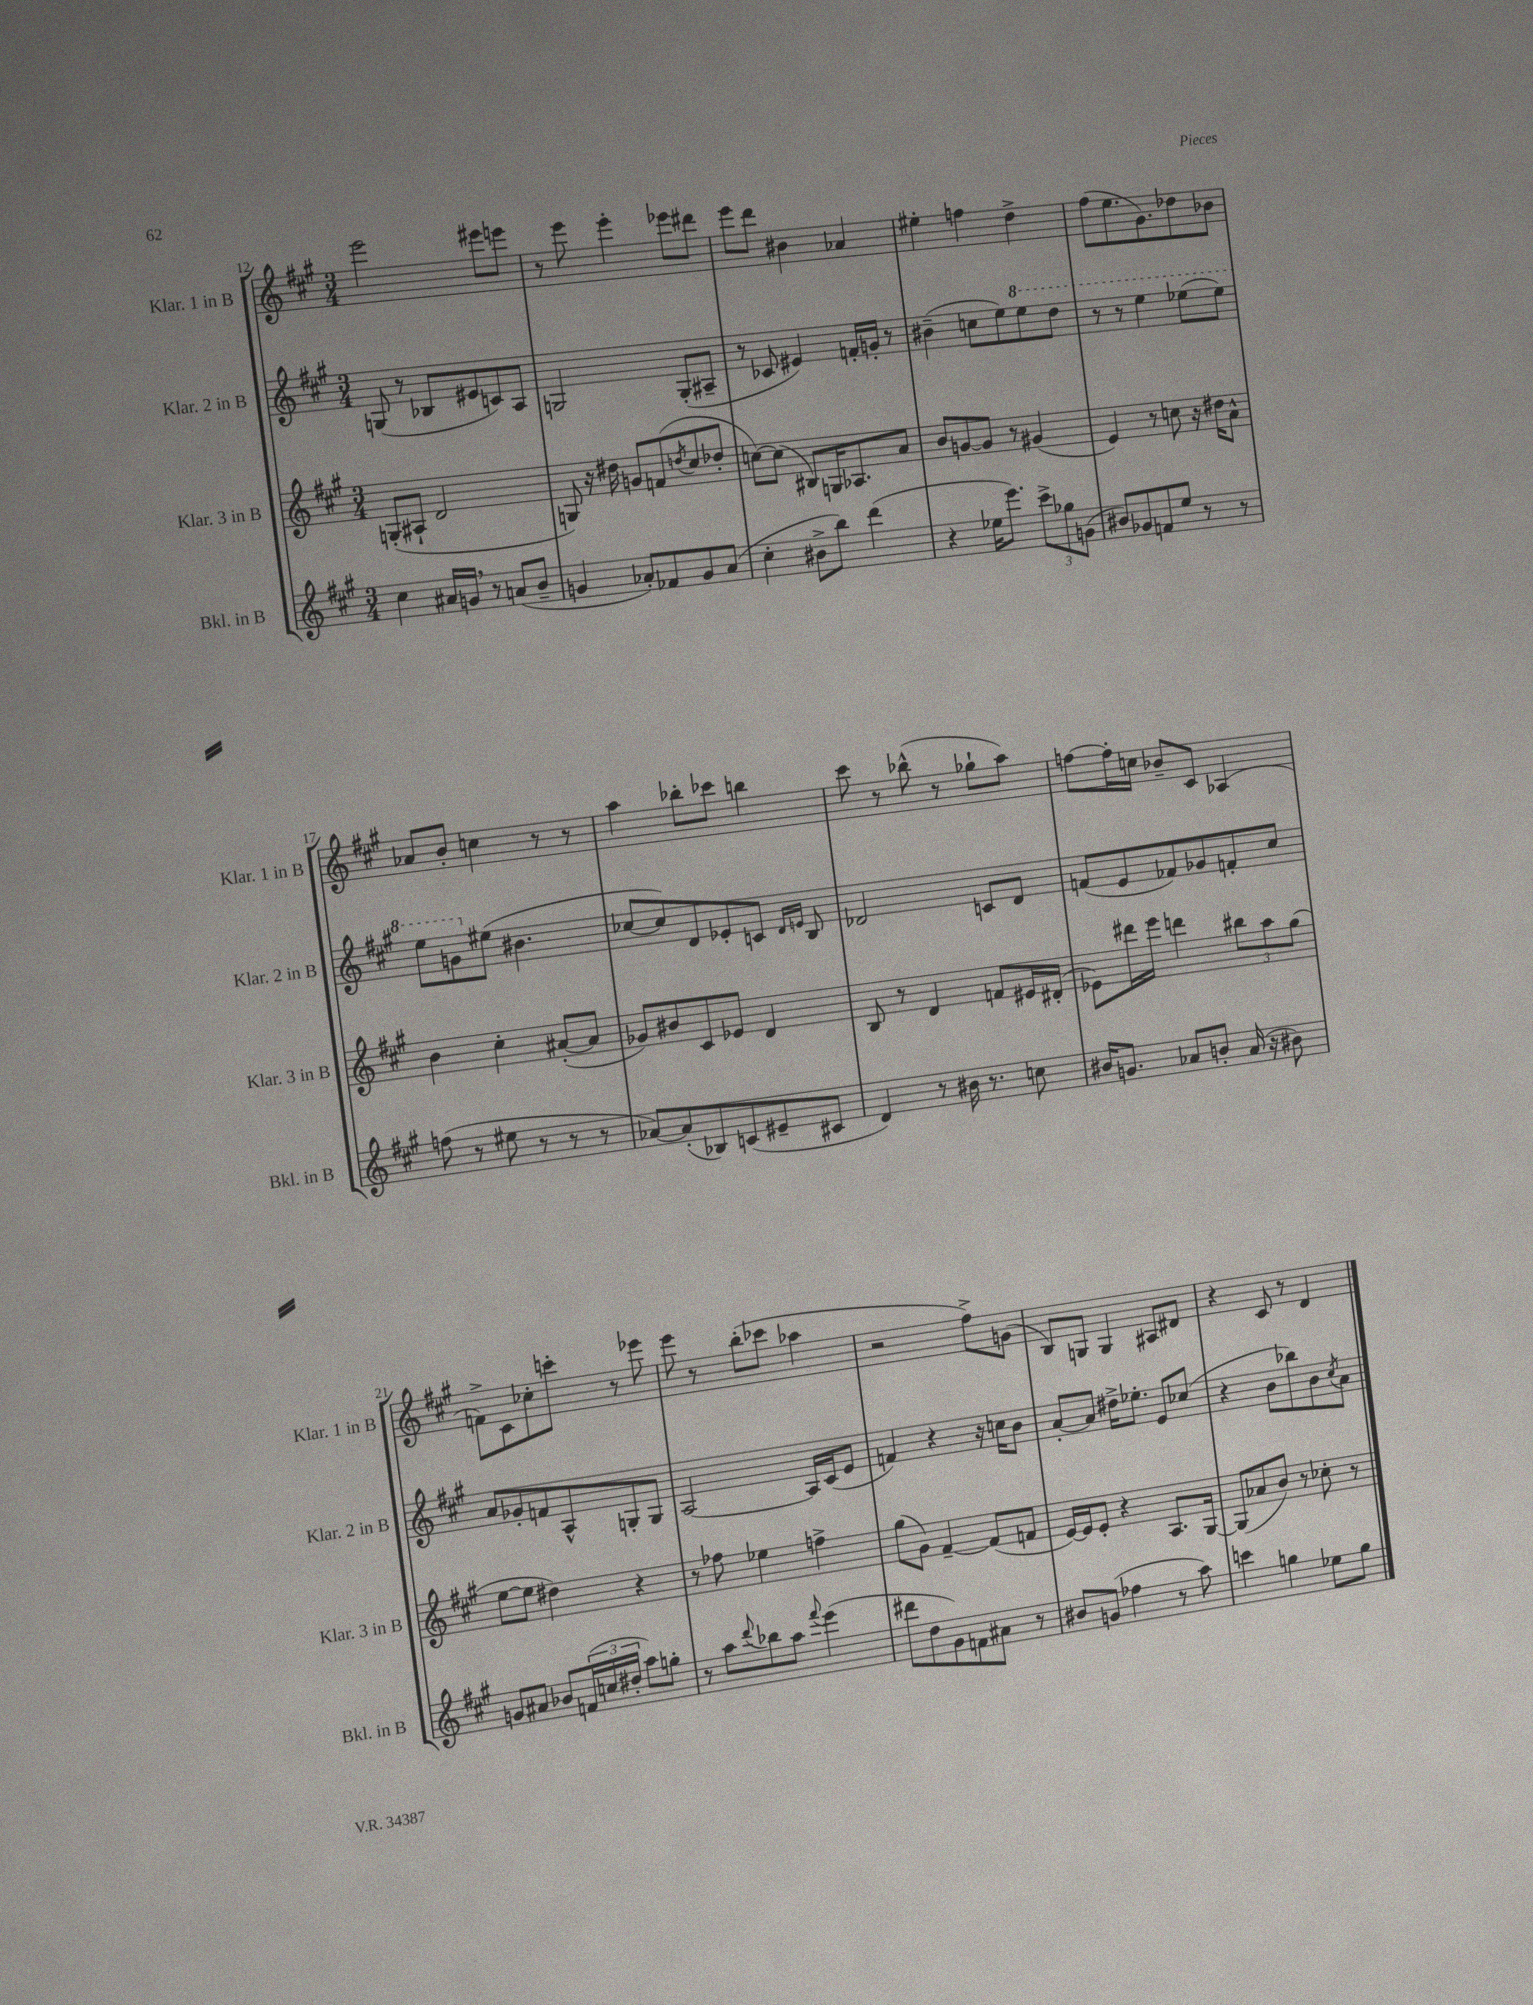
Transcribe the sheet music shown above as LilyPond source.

<<
\new StaffGroup <<
\new Staff = "s0" \with { instrumentName = "Klar. 1 in B" shortInstrumentName = "Klar. 1 in B" } {
    \clef treble \key a \major \numericTimeSignature \time 3/4
    e'''2 eis'''8 e'''8 |
    r8 e'''8 e'''4-. ees'''8 dis'''8 |
    e'''8 d'''8 bis'4 aes'4 |
    eis''4-. f''4 d''4-> |
    fis''8( e''8. gis'8.) des''8 bes'8 |
    aes'8 b'8-. c''4 r8 r8 |
    a''4 bes''8-. ces'''8 b''4 |
    cis'''8 r8 bes''8-^( r8 ges''8-! a''8) |
    f''8~ f''16-. c''16 bes'8-- cis'8 aes4( |
    f'8->) cis'8 ces''8-. c'''8-. r8 ees'''8 |
    e'''8 r8 b''8-.( ces'''8 aes''4 |
    r2 fis''8->) g'8( |
    b8) g8 g4 ais8 dis'8 |
    r4 cis'8 r8 d'4 \bar "|." |
}
\new Staff = "s1" \with { instrumentName = "Klar. 2 in B" shortInstrumentName = "Klar. 2 in B" } {
    \clef treble \key a \major \numericTimeSignature \time 3/4
    g8( r8 bes8 eis'8 c'8) a8 |
    g2 g8-.( ais8-- |
    r8 ces'8 eis'4) f'16-. g'16-. r8 |
    bis'4--( c''8 e''8) \ottava #1 e'''8 d'''8 |
    r8 r8 e'''4 ees'''8( ees'''8) |
    e'''8 g''8 \ottava #0 eis''8( bis'4. |
    ces''8~ ces''8) d'8 ees'8-. c'8 \grace { d'16 e'16 } b8 |
    des'2 c'8 des'8 |
    f'8( e'8 fes'8) ges'8 f'8-. cis''8 |
    a'8 ges'8-. f'8 a8-^ g8-. g8 |
    a2~ a16 cis'16( e'8 |
    f'4) r4 r16 c''16 b'8 |
    a'8~-. a'8 dis''16-> ees''8.-. e'8 ces''8( |
    r4 b'8 bes''8) b'8 \acciaccatura { cis''8 } a'8 \bar "|." |
}
\new Staff = "s2" \with { instrumentName = "Klar. 3 in B" shortInstrumentName = "Klar. 3 in B" } {
    \clef treble \key a \major \numericTimeSignature \time 3/4
    g8-.( ais8-! d'2 |
    g8) r16 dis''16 g'8 f'8( \acciaccatura { d''8 } cis''8 des''8-. |
    c''8~) c''8( bis8) g16 aes8. a'8 |
    b'8 g'8~ g'8 r8 gis'4( |
    e'4) r8 c''8 r16 dis''16 a'8-^ |
    b'4 cis''4-. ais'8~-.( ais'8 |
    ges'8) bis'8 cis'8 ees'8 d'4 |
    b8 r8 d'4 f'8 eis'16 dis'16-.( |
    ees'8) dis'''16 e'''16 d'''4 \tuplet 3/2 { bis''8 a''8 gis''8( } |
    e''8~ e''8 dis''4) r4 |
    r8 fes''8 ees''4 f''4-> |
    gis''8( gis'8) fis'4~-- fis'8( f'8 |
    e'16~) e'16 e'8-. r4 a8. gis16~ |
    gis8( aes'8 b'8) r8 ces''8-. r8 \bar "|." |
}
\new Staff = "s3" \with { instrumentName = "Bkl. in B" shortInstrumentName = "Bkl. in B" } {
    \clef treble \key a \major \numericTimeSignature \time 3/4
    cis''4 ais'16 g'16 \breathe r8 a'8( b'8-- |
    g'4 aes'8-.) fes'8 g'8 aes'8( |
    cis''4-. bis'8-> b''8) d'''4( |
    r4 ees''16 e'''8.) \tuplet 3/2 { cis'''8-> ges''8 g'8( } |
    bis'8) ges'8 f'8 e''8 r8 r8 |
    f''8( r8 eis''8 r8 r8 r8 |
    aes'8~) aes'8-.( bes8) c'8( eis'8-- cis'8 |
    d'4) r8 bis'16 r8. c''8 |
    bis'16 g'8. aes'8 b'8-. aes'16( r16 bis'8) |
    g'8 ais'8 bes'8 \tuplet 3/2 { f'16( c''16 dis''16-. } a''8) g''8-. |
    r8 a''8 \appoggiatura { d'''8 } bes''8 a''8 \appoggiatura { fis'''8 } e'''4( |
    dis'''8 d''8 gis'8) f'8 ais'8 r8 |
    bis'8 g'8( fes''4 r8 a''8) |
    c'''4 g''4 ees''8 g''8 \bar "|." |
}
>>
>>
\layout { \context { \Score currentBarNumber = #12 } }
